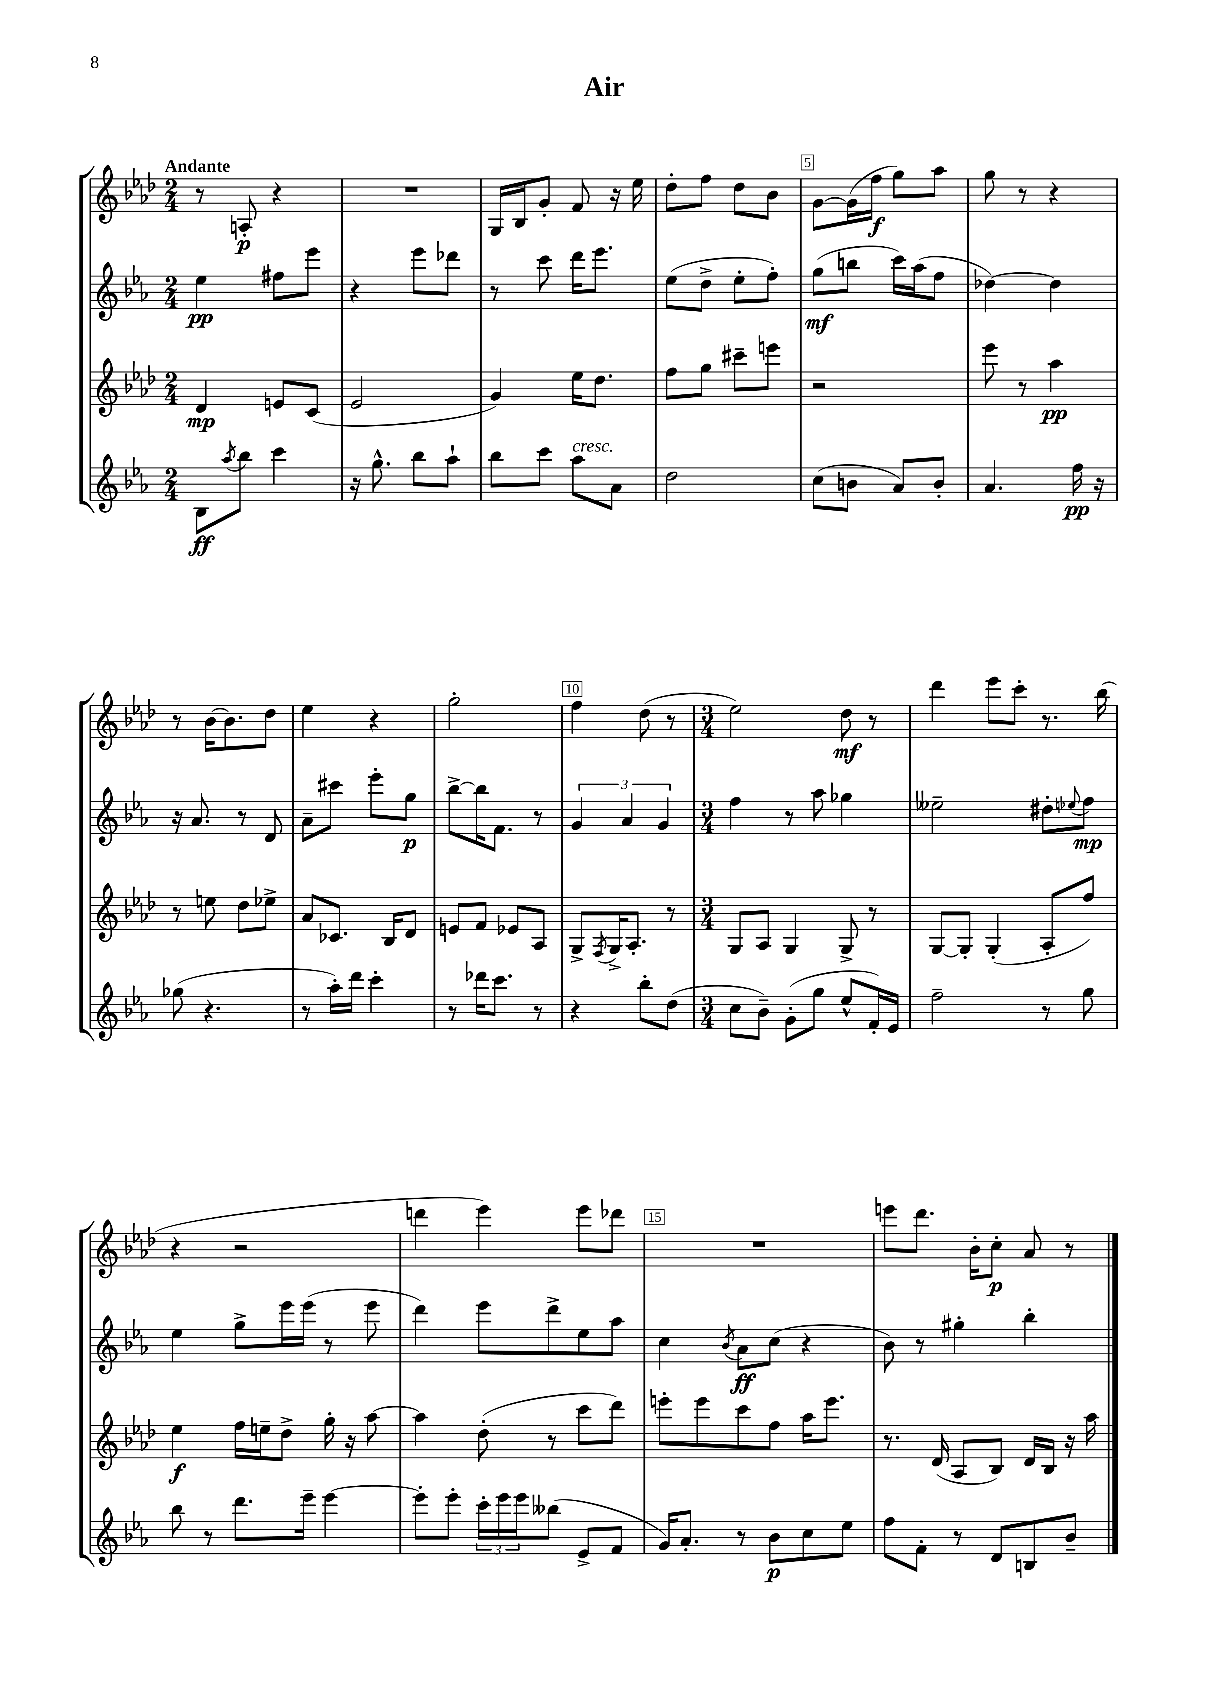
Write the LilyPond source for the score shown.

\header { title = "Air" }
<<
\new StaffGroup <<
\new Staff = "s0" {
    \clef treble \key aes \major \numericTimeSignature \time 2/4 \tempo "Andante"
    r8 a8-.\p r4 |
    R2 |
    g16 bes16 g'8-. f'8 r16 ees''16 |
    des''8-. f''8 des''8 bes'8 |
    g'8~ g'16( f''16\f g''8) aes''8 |
    g''8 r8 r4 |
    r8 bes'16~ bes'8. des''8 |
    ees''4 r4 |
    g''2-. |
    f''4 des''8( r8 |
    \numericTimeSignature \time 3/4 ees''2) des''8\mf r8 |
    des'''4 ees'''8 c'''8-. r8. bes''16( |
    r4 r2 |
    d'''4 ees'''4) ees'''8 des'''8 |
    R2. |
    e'''8 des'''8. bes'16-. c''8-.\p aes'8 r8 \bar "|." |
}
\new Staff = "s1" {
    \clef treble \key ees \major \numericTimeSignature \time 2/4
    ees''4\pp fis''8 ees'''8 |
    r4 ees'''8 des'''8 |
    r8 c'''8 d'''16 ees'''8. |
    ees''8( d''8-> ees''8-. f''8-.) |
    g''8\mf( b''8 c'''16) aes''16( f''8 |
    des''4~) des''4 |
    r16 aes'8. r8 d'8 |
    aes'8-- cis'''8 ees'''8-. g''8\p |
    bes''8~-> bes''16 f'8. r8 |
    \tuplet 3/2 { g'4 aes'4 g'4 } |
    \numericTimeSignature \time 3/4 f''4 r8 aes''8 ges''4 |
    eeses''2-- dis''8-. \appoggiatura { ees''8 } f''8\mp |
    ees''4 g''8-> ees'''16 ees'''16( r8 ees'''8 |
    d'''4) ees'''8 d'''8-> ees''8 aes''8 |
    c''4 \acciaccatura { bes'8 } aes'8\ff c''8( r4 |
    bes'8) r8 gis''4-. bes''4-. \bar "|." |
}
\new Staff = "s2" {
    \clef treble \key aes \major \numericTimeSignature \time 2/4
    des'4\mp e'8 c'8( |
    ees'2 |
    g'4) ees''16 des''8. |
    f''8 g''8 cis'''8-- e'''8 |
    r2 |
    ees'''8 r8 aes''4\pp |
    r8 e''8 des''8 ees''8-> |
    aes'8 ces'8. bes16 des'8 |
    e'8 f'8 ees'8 aes8 |
    g8-> \acciaccatura { f8 } g16-> aes8.-. r8 |
    \numericTimeSignature \time 3/4 g8 aes8 g4 g8-> r8 |
    g8~ g8-. g4-.( aes8-. f''8) |
    ees''4\f f''16 e''16-- des''8-> g''16-. r16 aes''8~ |
    aes''4 des''8-.( r8 c'''8 des'''8) |
    e'''8-. e'''8 c'''8 f''8 aes''16 e'''8. |
    r8. des'16( aes8 bes8) des'16 bes16 r16 aes''16 \bar "|." |
}
\new Staff = "s3" {
    \clef treble \key ees \major \numericTimeSignature \time 2/4
    bes8\ff \acciaccatura { aes''8 } bes''8 c'''4 |
    r16 g''8.-^ bes''8 aes''8-! |
    bes''8 c'''8 aes''8^\markup { \italic "cresc." } aes'8 |
    d''2 |
    c''8( b'8 aes'8) b'8-. |
    aes'4. f''16\pp r16 |
    ges''8( r4. |
    r8 aes''16-.) d'''16 c'''4-. |
    r8 des'''16 c'''8. r8 |
    r4 bes''8-. d''8( |
    \numericTimeSignature \time 3/4 c''8 bes'8--) g'8-.( g''8 ees''8-^ f'16-.) ees'16 |
    f''2-- r8 g''8 |
    bes''8 r8 d'''8. ees'''16-- ees'''4~ |
    ees'''8-. ees'''8-. \tuplet 3/2 { c'''16-. ees'''16 ees'''16 } beses''8( ees'8-> f'8 |
    g'16) aes'8.-. r8 bes'8\p c''8 ees''8 |
    f''8 f'8-. r8 d'8 b8 bes'8-- \bar "|." |
}
>>
>>
\layout { \context { \Score \override BarNumber.break-visibility = ##(#f #t #t) barNumberVisibility = #(every-nth-bar-number-visible 5) \override BarNumber.stencil = #(make-stencil-boxer 0.1 0.3 ly:text-interface::print) } }
